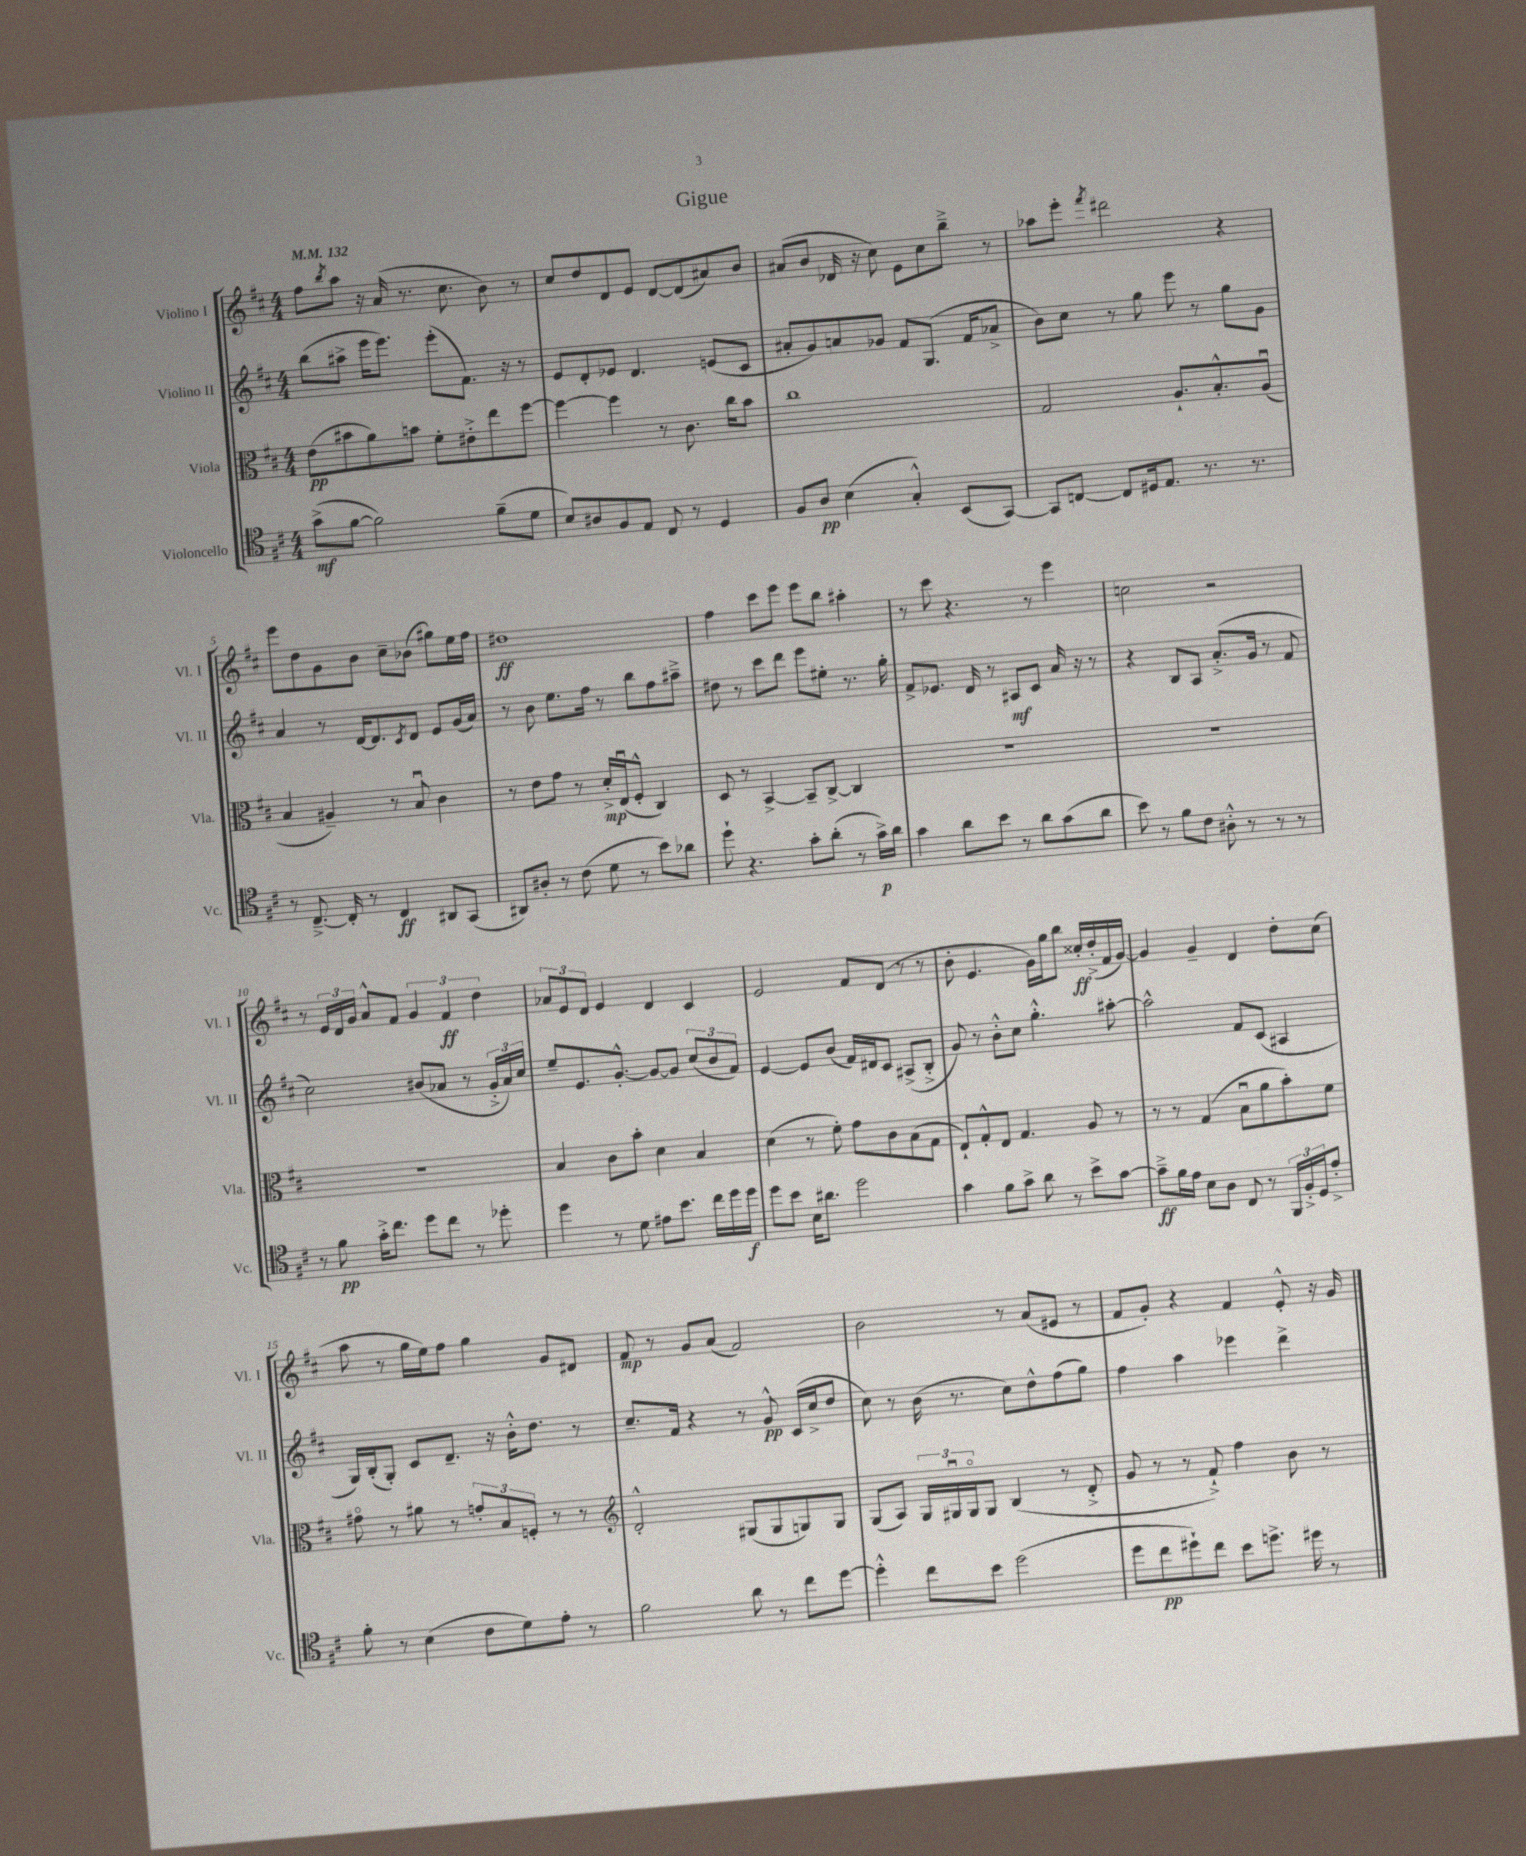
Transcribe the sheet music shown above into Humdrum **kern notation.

**kern	**kern	**kern	**kern
*staff4	*staff3	*staff2	*staff1
*clefC4	*clefC3	*clefG2	*clefG2
*k[f#c#]	*k[f#c#]	*k[f#c#]	*k[f#c#]
*M4/4	*M4/4	*M4/4	*M4/4
*MM132	*MM132	*MM132	*MM132
(8g^	(8e	(8bb	8ff#
.	.	.	8qbb
[8f#	8b#	8aa#^	8aa
2f#])	8a)	16eee	16r
.	.	8.eee)	(16a
.	8b	.	8.r
.	8f#'	(8eee'	.
.	.	.	8.cc#
.	8e#'^	8.f#)	.
(8f#~	8ee	.	8b)
.	.	16r	.
8d	[8ff#	8r	8r
=	=	=	=
8B)	4ff#_	8e	8cc#
8A#	.	8d'	8dd
8F#	4ff#]	8e-	8d
8E	.	4.d	8e
8C#	8r	.	[8d
8r	8.c#	.	(8d]
4D	.	(8e	8a#)
.	16cc#	.	.
.	8b	8c#	8b
=	=	=	=
8F#	1cc#	8a#'	(8a#
8A	.	8g)	8b
(4B	.	8a	16d-
.	.	.	16r
.	.	8g-	8cc#)
4G'^^)	.	8f#	8e
.	.	(8.G	8cc#
(8BB	.	.	8bb~^
.	.	16f#	.
[8GG)	.	8a-^	8r
=	=	=	=
8GG]	2G	8b)	8aa-
[8C	.	8cc#	8eee'
.	.	.	8qfff#
8C]	.	8r	2ddd#
16D#	.	8gg	.
8.E	.	.	.
.	8.A`	8eee	.
8.r	.	8r	.
.	8.B'^^	.	.
.	.	8gg	4r
8.r	.	.	.
.	(8Au	8g	.
=	=	=	=
8r	4B	4a	8eee
[8.C#~^	.	.	8dd
.	4A#~)	8r	8g
16C#']	.	.	.
8r	.	[16d	8b
.	.	8.d]	.
4C#	8r	.	8cc#~
.	.	8qc#	.
.	8Bu	8d	(8b-
8AA#	4c#	8e	8gg#)
(8GG	.	(16g	16ee
.	.	16a)	16ff#
=	=	=	=
8AA#)	8r	8r	1dd#
8A#'	8e	8b	.
8r	8g	8.ee	.
(8c#	8r	.	.
.	.	16ff#	.
8d	16d'^	8r	.
.	(16Eu	.	.
8r	8F#'^^	8bb	.
8b)	4C#)	8ff#	.
8a-	.	8aa#~^	.
=	=	=	=
8dd`	8D	8dd#	4ff#
4.r	8r	8r	.
.	[4BB^	8ccc#	8ccc#
.	.	8ddd	8eee
8g'	8BB~]	8eee	8eee
(8a'	[8C#^	8ee#'	8bb
8r	4C#]	8.r	4aa#'
16g^)	.	.	.
16a	.	16gg'	.
=	=	=	=
4g	1r	8f#^	8r
.	.	8.e-	8ccc#
8a	.	.	4.r
.	.	16d	.
8b	.	8r	.
8r	.	8A#	.
8a	.	8c#	8r
(8g	.	16a	4eee
.	.	16r	.
8a	.	8r	.
=	=	=	=
8b)	1r	4r	2cc
8r	.	.	.
8f#	.	8B	.
8c#	.	8A	.
8A#'^^	.	(8.a'^	2r
8r	.	.	.
.	.	16g	.
8r	.	8r	.
8r	.	8f#	.
=	=	=	=
8r	1r	2cc#)	8r
8f#	.	.	24e
.	.	.	24d
.	.	.	24g
16g'^	.	.	8a^^
8.cc#	.	.	.
.	.	.	8f#
8dd	.	(8b#	6g
8cc#	.	8a-	.
.	.	.	6f#
8r	.	8r	.
.	.	.	6dd
8dd-'	.	24g'^	.
.	.	24a-)	.
.	.	24cc#	.
=	=	=	=
4dd	4B	8ee~	12a-
.	.	.	12e
.	.	8.e	.
.	.	.	12d
8r	8c#	.	4e
.	.	[8.g'^^	.
8d	8b'	.	.
8e#	4d	8g_	4d
8.b	.	8g]	.
.	4B	(12cc#	4c#
16cc#	.	.	.
.	.	12b	.
16dd	.	.	.
.	.	12f#)	.
16dd	.	.	.
=	=	=	=
8dd	(4d	[4e	2e
8b	.	.	.
16B	8r	8e]	.
8.a#	.	.	.
.	8f#')	(8b	.
2dd	8g	16f#)	8f#
.	.	16d#	.
.	8c#	8c#	(8d
.	(8B	(8A#^	8r
.	8G	8B'^	8r
=	=	=	=
4g	8E`)	8g)	8b'
.	8G'^^	8r	4.e
8f#	8E	8b'^^	.
8g^	4.G	8cc#	.
8a	.	4.gg'^^	16g)
.	.	.	16gg
8r	.	.	8bb
8b^	8A	.	16cc##'
.	.	.	(16dd'^
[8g	8r	[8aa#'	16f#
.	.	.	[16g)
=	=	=	=
8g~^]	8r	2aa#^^]	4g]
16f#	8r	.	.
16e	.	.	.
8B	(4G	.	4g~
8A	.	.	.
8C#	8Bu	8f#	4d
8r	8a	(8c#	.
24FF#	8b')	4A#	8dd'
24F#'^	.	.	.
24D	.	.	.
8e'^	8f#	.	(8cc#
=	=	=	=
8f#'	8g#o	16G)	8aa
.	.	(16B'	.
8r	8r	8G')	8r
(4B	8a#	8c#	16gg
.	.	.	16ee)
.	8r	8.d~	8ff#
8c#	12g'	.	4gg
.	.	16r	.
.	12B	.	.
8d)	.	16b'^^	.
.	12F'	.	.
.	.	8.dd	.
8e'	8r	.	8g
8r	8r	8r	8d#
=	=	=	=
*	*clefG2	*	*
2f#	2d'^^	8.cc#~	8f#
.	.	.	8r
.	.	16f#	.
.	.	4r	8g
.	.	.	(8a
8a	(8G#	8r	2f#)
8r	8G#	8g^^	.
8cc#	8G)	(16c#	.
.	.	16cc#^	.
[8dd	8G	8dd	.
=	=	=	=
4dd'^^]	(8G	8cc#)	2b
.	8A)	8r	.
8cc#	24G	(16b	.
.	24G#u	.	.
.	.	8.r	.
.	24G#o	.	.
8b	8G#	.	.
(2dd	(4B	8cc#)	8r
.	.	8dd^^	(8a
.	8r	(8ff#	8e#
.	8d'^	8gg)	8r
=	=	=	=
8dd	8g	4ff#	8f#
8cc#	8r	.	8g')
8dd#`)	8r	4aa	4r
8cc#	8f#`^)	.	.
8b	4ff#	4eee-	4f#
8.dd^	.	.	.
.	8b	4ddd^	8e'^^
16dd#	.	.	.
8r	8r	.	16r
.	.	.	16g
==	==	==	==
*-	*-	*-	*-
